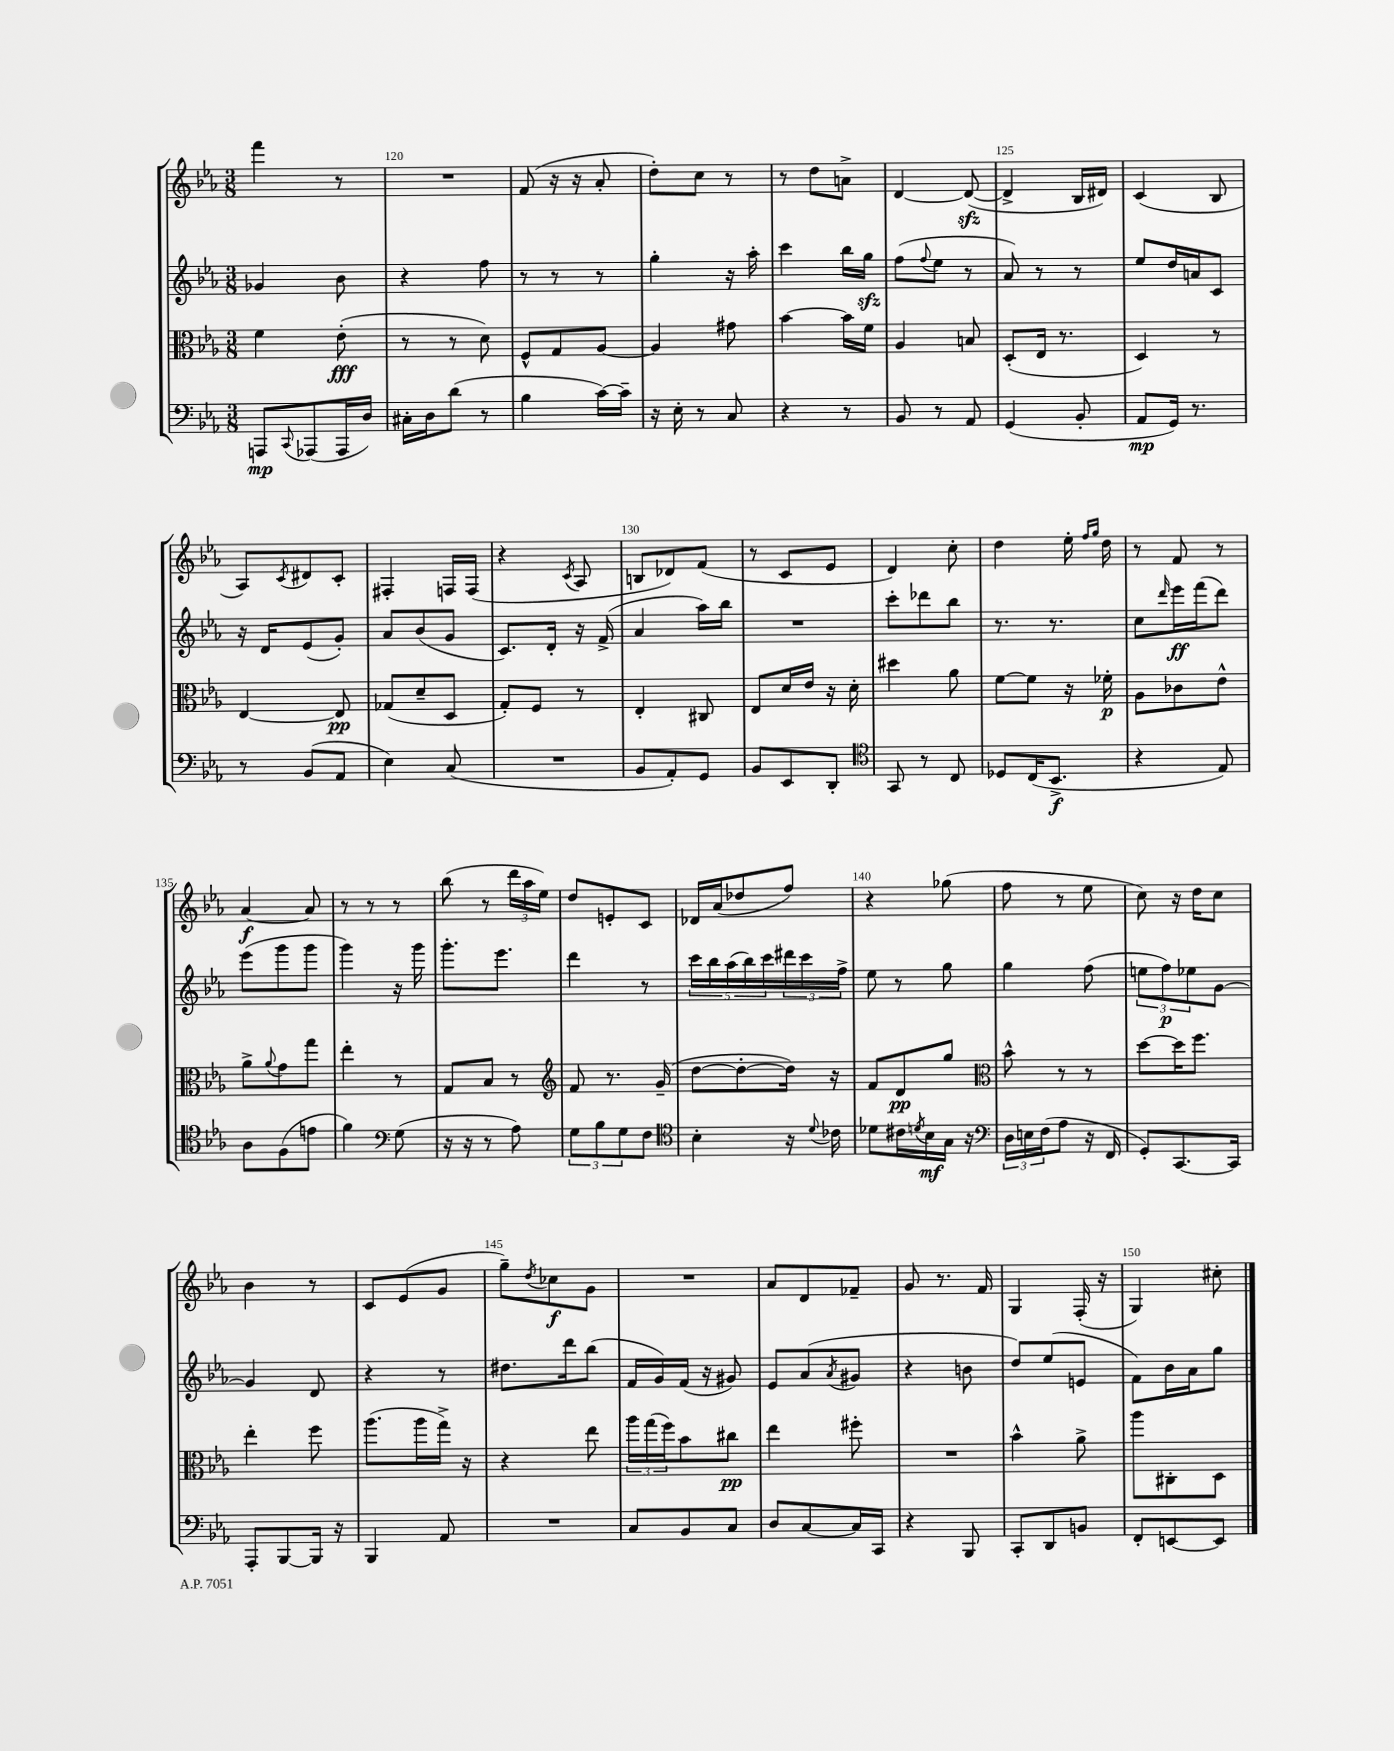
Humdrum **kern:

**kern	**dynam	**kern	**dynam	**kern	**dynam	**kern	**dynam
*part4	*part4	*part3	*part3	*part2	*part2	*part1	*part1
*staff4	*staff4	*staff3	*staff3	*staff2	*staff2	*staff1	*staff1
*clefF4	*	*clefC3	*	*clefG2	*	*clefG2	*
*k[b-e-a-]	*	*k[b-e-a-]	*	*k[b-e-a-]	*	*k[b-e-a-]	*
*M3/8	*	*M3/8	*	*M3/8	*	*M3/8	*
=119	=119	=119	=119	=119	=119	=119	=119
8AAAn/L	mp	4f\	.	4g-X/	.	4fff\	.
8qqCC/	.	.	.	.	.	.	.
(8AAA-X/	.	.	.	.	.	.	.
16AAA-/L	.	(8e-'\	fff	8b-\	.	8r	.
16D/JJ)	.	.	.	.	.	.	.
=120	=120	=120	=120	=120	=120	=120	=120
16C#X'\LL	.	8r	.	4r	.	4.r	.
16D\J	.	.	.	.	.	.	.
(8d\J	.	8r	.	.	.	.	.
8r	.	8d\)	.	8ff\	.	.	.
=121	=121	=121	=121	=121	=121	=121	=121
4B-\	.	8F^^/L	.	8r	.	(8f/	.
.	.	8G/	.	8r	.	16r	.
.	.	.	.	.	.	16r	.
[16c\LL)	.	[8A-/J	.	8r	.	8a-'/	.
16c~\JJ]	.	.	.	.	.	.	.
=122	=122	=122	=122	=122	=122	=122	=122
16r	.	4A-/]	.	4gg'\	.	8dd'\L)	.
16E-'\	.	.	.	.	.	.	.
8r	.	.	.	.	.	8cc\J	.
8C/	.	8g#X\	.	16r	.	8r	.
.	.	.	.	16aa-'\	.	.	.
=123	=123	=123	=123	=123	=123	=123	=123
4r	.	[4b-\	.	4ccc\	.	8r	.
.	.	.	.	.	.	8dd\L	.
8r	.	16b-\LL]	.	16bb-\LL	.	8an^\J	.
.	.	16f\JJ	.	16ggzz\JJ	.	.	.
=124	=124	=124	=124	=124	=124	=124	=124
8BB-/	.	4A-/	.	(8ff\L	.	[4d/	.
.	.	.	.	8qqff/	.	.	.
8r	.	.	.	8ee-\J	.	.	.
8AA-/	.	8Bn/	.	8r	.	(8dzz/_	.
=125	=125	=125	=125	=125	=125	=125	=125
(4GG/	.	(8D'/L	.	8a-/)	.	4d^/]	.
.	.	16E-/Jk	.	8r	.	.	.
.	.	8.r	.	.	.	.	.
8BB-'/	.	.	.	8r	.	16B-/LL	.
.	.	.	.	.	.	16d#X/JJ)	.
=126	=126	=126	=126	=126	=126	=126	=126
8AA-/L	mp	4D/)	.	8ee-/L	.	(4c/	.
16GG/Jk)	.	.	.	16dd/L	.	.	.
8.r	.	.	.	16an/J	.	.	.
.	.	8r	.	8c/J	.	8B-/	.
!!LO:LB:g=z
=127	=127	=127	=127	=127	=127	=127	=127
8r	.	[4E-/	.	16r	.	8A-/L)	.
.	.	.	.	16d/KL	.	.	.
.	.	.	.	.	.	8qc/	.
(8BB-/L	.	.	.	(8e-/	.	8d#X/	.
8AA-/J	.	8E-/]	pp	8g'/J)	.	8c'/J	.
=128	=128	=128	=128	=128	=128	=128	=128
4E-\)	.	(8G-X/L	.	8a-/L	.	4F#X'/	.
.	.	8d~/	.	(8b-/	.	.	.
(8C/	.	8D/J	.	8g/J	.	16Fn/LL	.
.	.	.	.	.	.	(16F/JJ	.
=129	=129	=129	=129	=129	=129	=129	=129
4.r	.	8G'/L)	.	8.c/L)	.	4r	.
.	.	8F/J	.	.	.	.	.
.	.	.	.	16d'/Jk	.	.	.
.	.	.	.	.	.	8qc/	.
.	.	8r	.	16r	.	8A-/	.
.	.	.	.	(16f^/	.	.	.
=130	=130	=130	=130	=130	=130	=130	=130
8BB-/L	.	4E-'/	.	4a-/	.	8Bn/L	.
8AA-'/)	.	.	.	.	.	8d-X/)	.
8GG/J	.	8C#X/	.	16aa-\LL)	.	(8f/J	.
.	.	.	.	16bb-\JJ	.	.	.
=131	=131	=131	=131	=131	=131	=131	=131
8BB-/L	.	8E-/L	.	4.r	.	8r	.
8EE-/	.	16d/L	.	.	.	8c/L	.
.	.	16e-/JJ	.	.	.	.	.
8DD'/J	.	16r	.	.	.	8e-/J	.
.	.	16d'\	.	.	.	.	.
=132	=132	=132	=132	=132	=132	=132	=132
*clefC4	*	*	*	*	*	*	*
8GG/	.	4dd#X\	.	8ccc'\L	.	4d/)	.
8r	.	.	.	8ddd-X\	.	.	.
8C/	.	8a-\	.	8bb-\J	.	8cc'\	.
=133	=133	=133	=133	=133	=133	=133	=133
8D-X/L	.	[8f\L	.	8.r	.	4dd\	.
(16C/K	.	8f\J]	.	.	.	.	.
8.BB-^/J	f	.	.	8.r	.	.	.
.	.	16r	.	.	.	16ee-'\	.
.	.	.	.	.	.	16qqff/LL	.
.	.	.	.	.	.	16qqgg/JJ	.
.	.	16f-X'\	p	.	.	16dd\	.
=134	=134	=134	=134	=134	=134	=134	=134
4r	.	8A-\L	.	8cc\L	.	8r	.
.	.	.	.	16qqddd/	.	.	.
.	.	8c-X\	.	16eee-\L	ff	8f/	.
.	.	.	.	(16fff\J	.	.	.
8E-/)	.	8e-^^\J	.	8ddd\J)	.	8r	.
!!LO:LB:g=z
=135	=135	=135	=135	=135	=135	=135	=135
8A-\L	.	8a-^\L	.	(8eee-\L	.	[4a-/	f
.	.	8qqa-/	.	.	.	.	.
(8F\	.	8g\	.	8ggg\	.	.	.
8en\J	.	8gg\J	.	8ggg\J	.	8a-/]	.
=136	=136	=136	=136	=136	=136	=136	=136
4f\)	.	4ee-'\	.	4ggg\)	.	8r	.
.	.	.	.	.	.	8r	.
*clefF4	*	*	*	*	*	*	*
(8G\	.	8r	.	16r	.	8r	.
.	.	.	.	16ggg\	.	.	.
=137	=137	=137	=137	=137	=137	=137	=137
16r	.	8G/L	.	8.ggg'\L	.	(8bb-\	.
16r	.	.	.	.	.	.	.
8r	.	8B-/J	.	.	.	8r	.
.	.	.	.	8.eee-\J	.	.	.
8A-\)	.	8r	.	.	.	24ddd\LL	.
.	.	.	.	.	.	24aa-\	.
.	.	.	.	.	.	24ee-\JJ)	.
=138	=138	=138	=138	=138	=138	=138	=138
*	*	*clefG2	*	*	*	*	*
12G\L	.	8f/	.	4ddd\	.	8dd/L	.
12B-\	.	.	.	.	.	.	.
.	.	8.r	.	.	.	8en'/	.
12G\	.	.	.	.	.	.	.
8F\J	.	.	.	8r	.	8c/J	.
.	.	(16g~/	.	.	.	.	.
=139	=139	=139	=139	=139	=139	=139	=139
*clefC4	*	*	*	*	*	*	*
4B-'\	.	[8dd\L	.	20ccc\LL	.	16d-X/LL	.
.	.	.	.	20bb-\	.	.	.
.	.	.	.	.	.	(16a-/J	.
.	.	.	.	(20aa-\	.	.	.
.	.	8dd'\_	.	.	.	8dd-X/	.
.	.	.	.	20bb-\)	.	.	.
.	.	.	.	20ccc\	.	.	.
16r	.	16dd\Jk])	.	24ddd#X\	.	8ff/J)	.
.	.	.	.	24ccc\	.	.	.
8qqd/	.	.	.	.	.	.	.
16c-X\	.	16r	.	.	.	.	.
.	.	.	.	24ff^\JJ	.	.	.
=140	=140	=140	=140	=140	=140	=140	=140
8d-X\L	.	8f/L	.	8ee-\	.	4r	.
16c#X\L	.	8d/	pp	8r	.	.	.
8qdn/	.	.	.	.	.	.	.
16B-\	mf	.	.	.	.	.	.
16G\JJ	.	8gg/J	.	8gg\	.	(8gg-X\	.
16r	.	.	.	.	.	.	.
=141	=141	=141	=141	=141	=141	=141	=141
*clefF4	*	*clefC3	*	*	*	*	*
24D\LL	.	8b-^^\	.	4gg\	.	8ff\	.
24En\	.	.	.	.	.	.	.
(24F\J	.	.	.	.	.	.	.
8A-\J	.	8r	.	.	.	8r	.
16r	.	8r	.	(8ff\	.	8ee-\	.
16FF/	.	.	.	.	.	.	.
=142	=142	=142	=142	=142	=142	=142	=142
8GG'/L)	.	[8dd\L	.	12een\L	.	8cc\)	.
.	.	.	.	12ff\)	p	.	.
[8.CC/	.	16dd\K]	.	.	.	16r	.
.	.	.	.	12ee-X\	.	.	.
.	.	8.ff\J	.	.	.	16dd\KL	.
.	.	.	.	[8g\J	.	8cc\J	.
16CC/Jk]	.	.	.	.	.	.	.
!!LO:LB:g=z
=143	=143	=143	=143	=143	=143	=143	=143
8AAA-'/L	.	4ee-'\	.	4g/]	.	4b-\	.
[8BBB-/	.	.	.	.	.	.	.
16BBB-/Jk]	.	8ff\	.	8d/	.	8r	.
16r	.	.	.	.	.	.	.
=144	=144	=144	=144	=144	=144	=144	=144
4BBB-/	.	(8.aa-\L	.	4r	.	8c/L	.
.	.	.	.	.	.	(8e-/	.
.	.	16aa-\L	.	.	.	.	.
8AA-/	.	16gg^\JJ)	.	8r	.	8g/J	.
.	.	16r	.	.	.	.	.
=145	=145	=145	=145	=145	=145	=145	=145
4.r	.	4r	.	8.dd#X\L	.	8gg~\L)	.
.	.	.	.	.	.	8qdd/	.
.	.	.	.	.	.	8cc-X\	f
.	.	.	.	16ddd\k	.	.	.
.	.	8ee-\	.	(8bb-\J	.	8g\J	.
=146	=146	=146	=146	=146	=146	=146	=146
8C/L	.	24aa-\LL	.	16f/LL	.	4.r	.
.	.	(24gg\	.	.	.	.	.
.	.	.	.	16g/)	.	.	.
.	.	24ff\J)	.	.	.	.	.
8BB-/	.	8b-\	.	(16f/JJ	.	.	.
.	.	.	.	16r	.	.	.
8C/J	.	8cc#X\J	pp	8g#X/)	.	.	.
=147	=147	=147	=147	=147	=147	=147	=147
8D/L	.	4ee-\	.	8e-/L	.	8a-/L	.
[8C/	.	.	.	(8a-/	.	8d/	.
.	.	.	.	8qa-/	.	.	.
16C/L]	.	8ff#X'\	.	8g#X/J	.	8f-X~/J	.
16CC/JJ	.	.	.	.	.	.	.
=148	=148	=148	=148	=148	=148	=148	=148
4r	.	4.r	.	4r	.	8g/	.
.	.	.	.	.	.	8.r	.
8BBB-/	.	.	.	8bn\	.	.	.
.	.	.	.	.	.	16f/	.
=149	=149	=149	=149	=149	=149	=149	=149
8CC'/L	.	4b-^^\	.	8dd/L)	.	4G/	.
8DD/	.	.	.	(8ee-/	.	.	.
8BBn/J	.	8a-^\	.	8en/J	.	(16F'/	.
.	.	.	.	.	.	16r	.
=150	=150	=150	=150	=150	=150	=150	=150
8FF'/L	.	8aa-\L	.	8f\L)	.	4G/)	.
[8EEn/	.	8C#X'\	.	16b-\L	.	.	.
.	.	.	.	16a-\J	.	.	.
8EE/J]	.	8D\J	.	8gg\J	.	8cc#X'\	.
==	==	==	==	==	==	==	==
*-	*-	*-	*-	*-	*-	*-	*-
